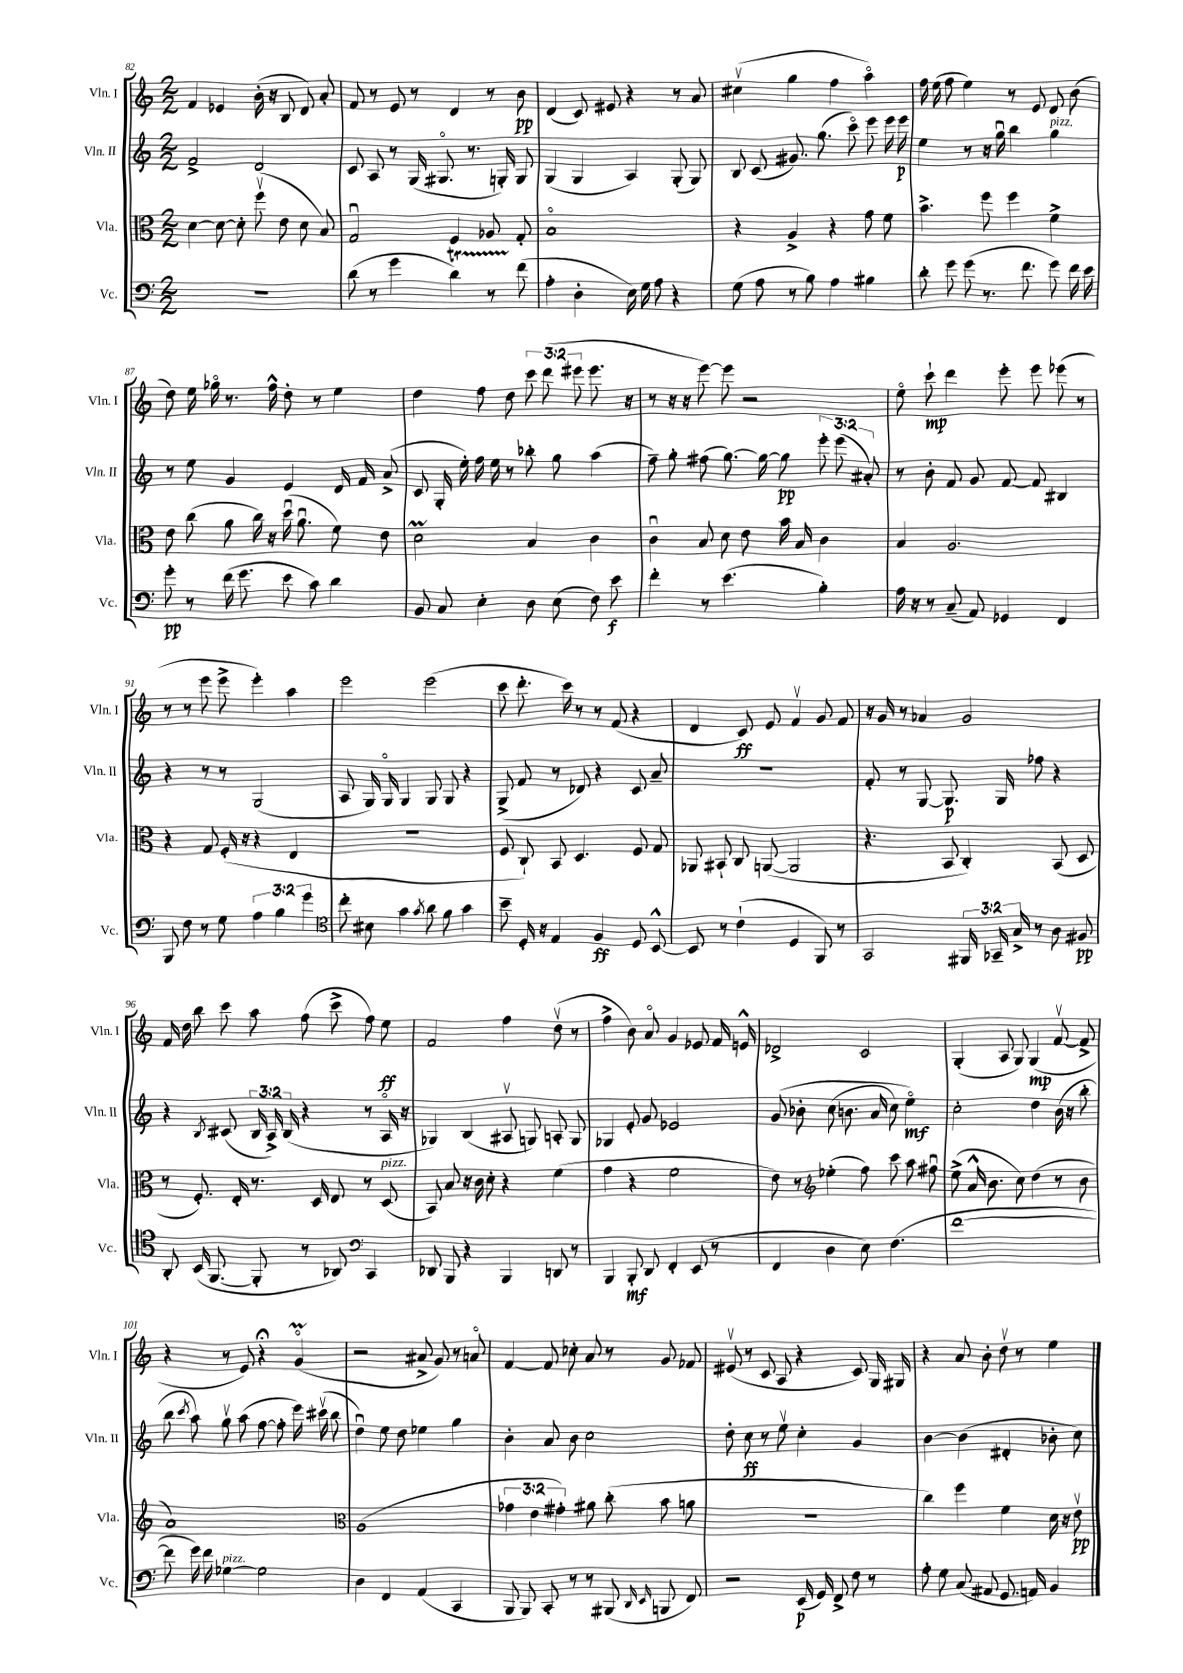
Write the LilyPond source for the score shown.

<<
\new StaffGroup <<
\new Staff = "s0" \with { instrumentName = "Vln. I" shortInstrumentName = "Vln. I" } {
    \clef treble \key c \major \numericTimeSignature \time 2/2 \override Staff.TupletNumber.text = #tuplet-number::calc-fraction-text
    \autoBeamOff f'4 ees'4 b'16-.( r16 b8 d'8) a'8-. |
    f'8 r8 e'8 r8 d'4 r8 b'8\pp |
    d'4( c'8) eis'8 r4 r8 a'8 |
    cis''4\upbow( g''4 f''4 a''4\flageolet) |
    f''16 e''16( f''8 e''4) r8 e'8 d'8 b'8( |
    d''8) e''16 ges''16\flageolet r8. f''16-^ d''8-. r8 e''4 |
    d''4 f''8 d''8 \tuplet 3/2 { c'''8 d'''8( eis'''8 } eis'''8. r16 |
    r8 r16 r16 e'''8~) e'''8 r2 |
    e''8\flageolet c'''8-!\mp d'''4 e'''8-. e'''8 ees'''8( r8 |
    r8 r8 e'''8 e'''8-> e'''4-.) a''4 |
    e'''2 e'''2( |
    c'''8 d'''8.-. c'''16) r8 r8 f'8( r4 |
    d'4 c'8\ff) e'8 f'4\upbow g'8 f'8 |
    r16 g'16 r8 aes'4 g'2 |
    f'16 d''16 b''8 c'''8 a''8 f''8( c'''8-> f''8) e''8\ff |
    f'2 f''4 d''8\upbow( r8 |
    f''4-> b'8) a'8\flageolet g'4 ees'8 f'16 e'16-^ |
    des'2-> c'2 |
    g4-.( a8 g8) g4\mp( f'8~\upbow f'8-> |
    r4 r8 e'8) r4\fermata g'4\flageolet\prall( |
    r2 ais'8-> g'8) r8 a'8\flageolet |
    f'4~ f'8 ces''8-. a'8 r8 g'8 fes'8 |
    eis'8\upbow( r8 c'8 a8 r4 c'8) g16 gis16 |
    r4 a'8 b'8-. d''8\upbow r8 e''4 \bar "|." |
}
\new Staff = "s1" \with { instrumentName = "Vln. II" shortInstrumentName = "Vln. II" } {
    \clef treble \key c \major \numericTimeSignature \time 2/2 \override Staff.TupletNumber.text = #tuplet-number::calc-fraction-text
    \autoBeamOff f'2-> d'2 |
    c'8 a8 r8 g16( gis8.\flageolet r8. g16-.) g8 |
    g4( g4 a4) g8-.( g8) |
    b8 c'8( gis'8.) g''8.( c'''8\flageolet) e'''8 e'''16 e'''16\p |
    e''4 r8 r16 g''16\downbow b''4 g''4^\markup { \italic "pizz." } |
    r8 e''8 g'4 e'4 d'16 f'16 a'8->( |
    c'8 g16-. e''16-.) f''16 e''16 r8 bes''8-. g''8 a''4( |
    f''8--) g''8-. fis''8( g''8.~) g''16~ g''8\pp \tuplet 3/2 { e'''8-. e'''8( ais'8-.) } |
    r8 b'8-. f'8 g'8 f'8~ f'8 bis4 |
    r4 r8 r8 g2( |
    a8 g16) g16\flageolet g4 g8 g8 r4 |
    g8->( f'8 r8 des'8) r4 c'8 a'8-- |
    R1 |
    f'8-. r8 g8~ g8.\p g16 fes''8 r4 |
    r4 \acciaccatura { b8 } cis'8( \tuplet 3/2 { b16 a16->) b16( } r4 r8 a16\flageolet r16 |
    ges4) b4( ais8\upbow g8) a8-. g8 |
    ges4 e'8-. g'8 ees'2 |
    g'8\( bes'8-. c''8( b'8. a'16 c''8) e''4\flageolet\mf\) |
    c''2-. d''4 b'16( r16 b''8-. |
    b''8 \acciaccatura { c'''8 } a''8) g''8\upbow a''8( f''8~ f''8-. e'''16) cis'''16\upbow( b''8 |
    d''4\downbow) e''8 d''8 ees''4 g''4 |
    b'4-. a'8 b'8 c''2 |
    d''8-. c''8\ff r8 e''8\upbow c''4-. g'4 |
    b'4~ b'4( dis'4-. bes'8-. c''8) \bar "|." |
}
\new Staff = "s2" \with { instrumentName = "Vla." shortInstrumentName = "Vla." } {
    \clef alto \key c \major \numericTimeSignature \time 2/2 \override Staff.TupletNumber.text = #tuplet-number::calc-fraction-text
    \autoBeamOff d'4~ d'8~ d'8-. f''8\upbow( e'8 d'8 b8) |
    g2\downbow f4 aes8 g8-. |
    b1\flageolet |
    r4 a4-> r4 g'8 f'8 |
    b'4.-> f''8 f''4 f'4-> |
    e'8 c''8( a'8 c''16) r16 d''16\downbow( a'8.\downbow f'8) e'8 |
    d'2\prall b4 c'4 |
    c'4\downbow b8 d'8 e'8 b'16 b16 c'4 |
    b4 a2. |
    r4 g8 f16-.( r16 r4 e4 |
    r1 |
    f8 c8-!) b,8 d4. f8 g8 |
    aes,8 bis,8-! c8 a,8~( a,2 |
    r4. b,8 c4-.) b,8( d8 |
    r8 f8.-.) e16-. r8. d16 e8 r8 d8^\markup { \italic "pizz." }( |
    b,8) b8 r16 c'16 d'8-. r4 f'4( |
    g'4 r4 f'2 |
    e'8) r8 \clef treble ees''4-.( f''8) c'''8 a''8 fis''8\downbow |
    e''8->( a'16-^ b'8. c''8) d''4( r8 b'8 |
    a'1) |
    \clef alto a1( |
    \tuplet 3/2 { ges'4 e'4 gis'4-.) } ais'8 c''8-.( b'8 a'8 |
    R1 |
    c''4) f''4 f'4 d'16 r16 e'8\upbow\pp \bar "|." |
}
\new Staff = "s3" \with { instrumentName = "Vc." shortInstrumentName = "Vc." } {
    \clef bass \key c \major \numericTimeSignature \time 2/2 \override Staff.TupletNumber.text = #tuplet-number::calc-fraction-text
    \autoBeamOff R1 |
    d'8( r8 g'4 d'4\startTrillSpan) r8 f'8\stopTrillSpan( |
    a4-. d4-. e16) g16 a8 r4 |
    g8( a8 r8 b8) a4 bis4 |
    d'8-. g'8 g'8( r8. f'8. g'8) f'16 e'16 |
    g'8-.\pp r8 f'16( g'8. e'8 c'8) d'4 |
    b,8 c8 e4-. d8 e8( f8) e'8\f |
    f'4-. r8 e'4.( b4-.) |
    a16 r16 r8 c8--( a,8) ges,4 f,4 |
    b,,8 f8 r8 g8 \tuplet 3/2 { a4 b4 g'4 } |
    \clef tenor c''8-. bis8 g'4 \acciaccatura { g'8 } a'8 f'8 g'4 |
    b'8-- d16-. r16 e4 f4\ff d8 b,8~-^ |
    b,8 r8 c'4-!( d4 f,8) r8 |
    g,2 \tuplet 3/2 { fis,16 ges,16-- g16-> } r8 a8 fis8\pp |
    a,8-. b,16( f,8.~ f,8-. r8 aes,8) \clef bass c,4 |
    des,8 b,,8 r4 b,,4 d,8 r8 |
    b,,4 b,,8-.\mf d,8 f,4-. e,8( r8 |
    f,4 d4 e8) f4.( |
    f'1~ |
    f'8 g'16) f'16 ges4~^\markup { \italic "pizz." } ges2 |
    d4 f,4 a,4( c,4 |
    b,,8 b,,8) c,8-. r8 r8 bis,,8( \grace { d,16 e,16 } b,,8 f,8) |
    r2 e,16\p( g,16) f,8-> f8 r8 |
    a8-. g8 c8( ais,8 g,8. a,16) b,4 \bar "|." |
}
>>
>>
\layout { \context { \Score currentBarNumber = #82 } }
